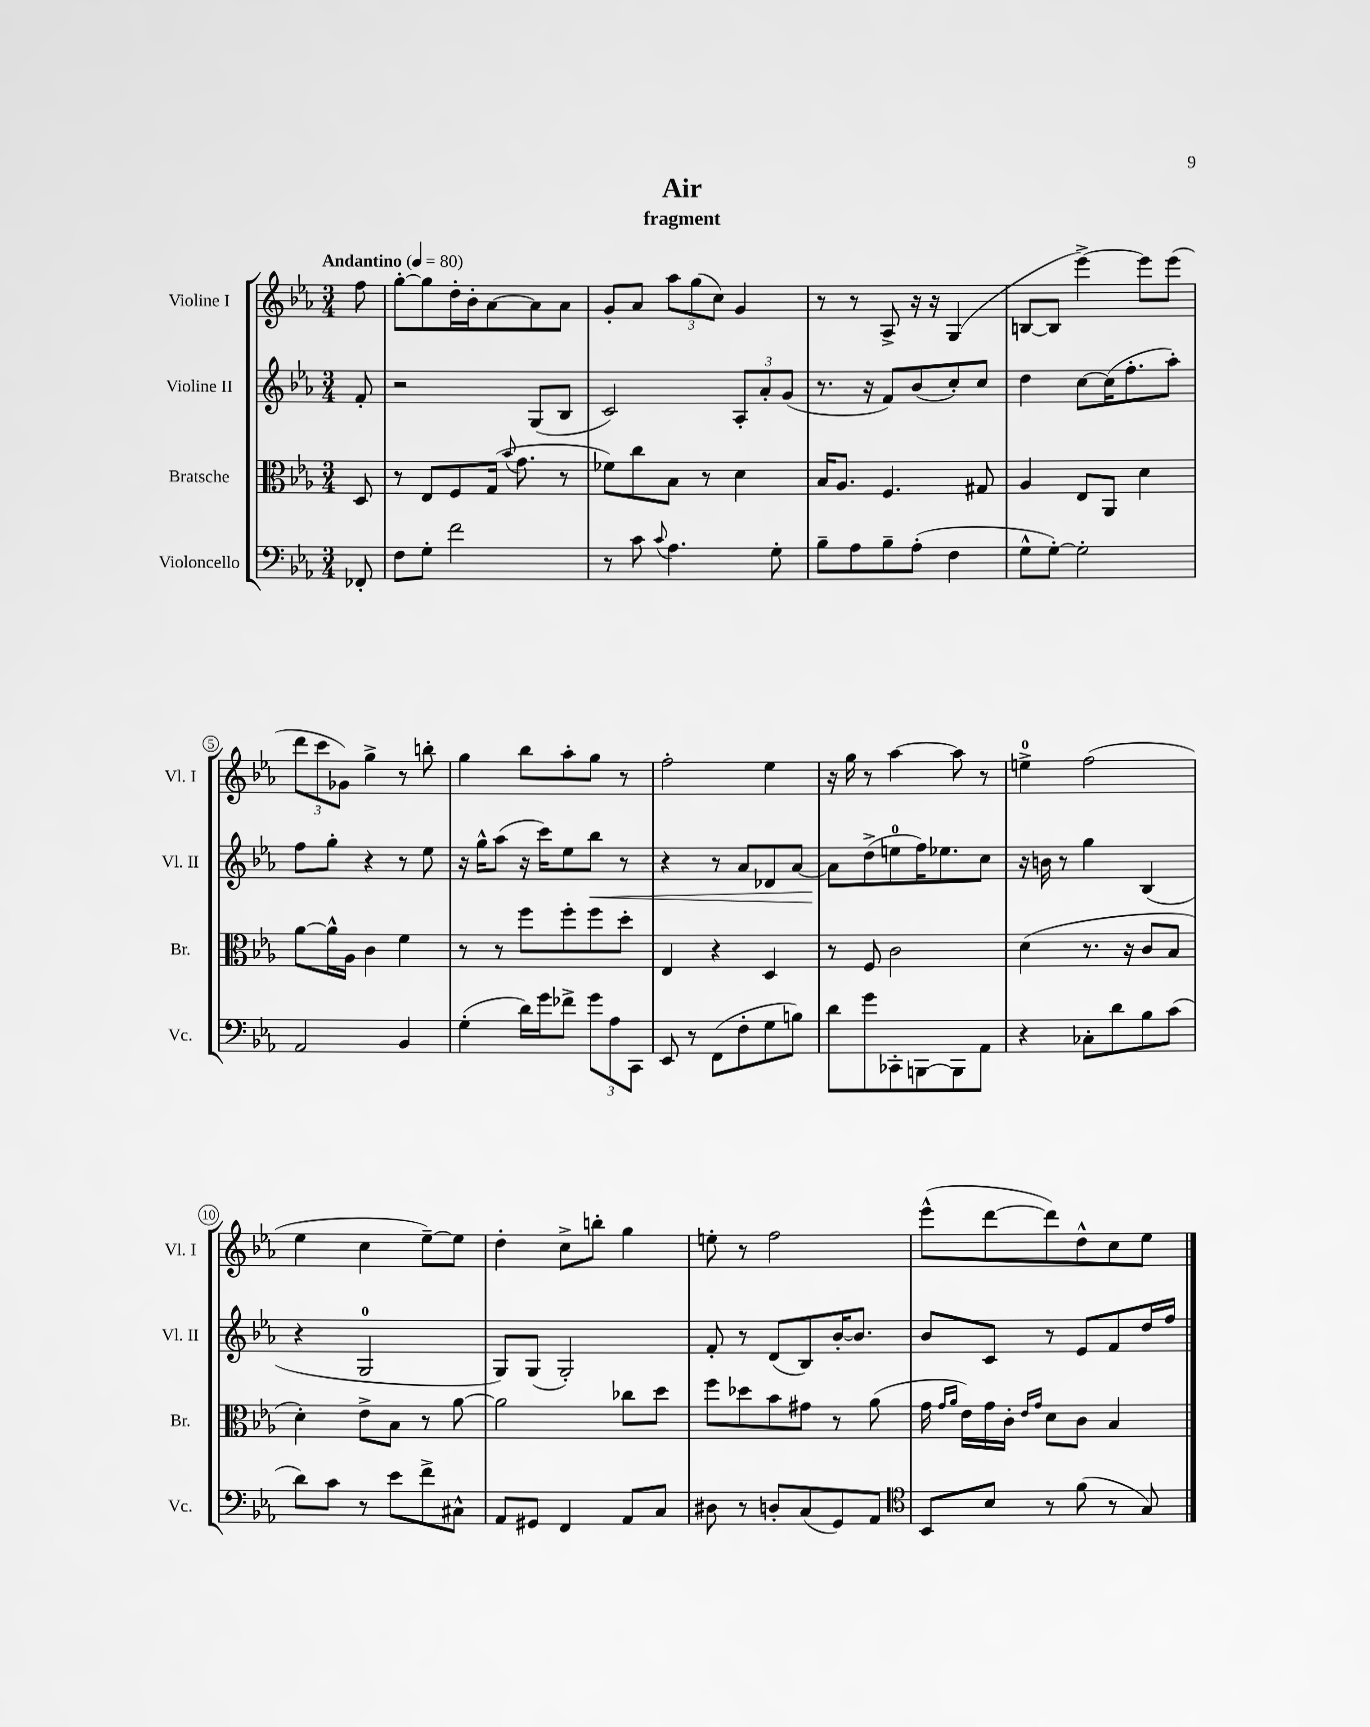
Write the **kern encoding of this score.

**kern	**kern	**kern	**kern
*staff4	*staff3	*staff2	*staff1
*clefF4	*clefC3	*clefG2	*clefG2
*k[b-e-a-]	*k[b-e-a-]	*k[b-e-a-]	*k[b-e-a-]
*M3/4	*M3/4	*M3/4	*M3/4
*MM80	*MM80	*MM80	*MM80
8FF-'/	8D/	8f'/	8ff\
=	=	=	=
8F\L	8r	2r	[8gg'\L
8G'\J	8E-/L	.	8gg\]
2f\	8F/	.	16dd'\L
.	.	.	16b-'\J
.	(16G/Jk	.	[8a-\
.	8qqb-/	.	.
.	8.g\	.	.
.	.	(8G/L	8a-\]
.	8r	8B-/J	8a-\J
=	=	=	=
8r	8f-\L)	2c/)	8g'/L
8c\	8cc\	.	8a-/J
8qqc/	.	.	.
4.A-\	8B-\J	.	12aa-\L
.	.	.	(12gg\
.	8r	.	.
.	.	.	12cc\J)
.	4d\	12A-'/L	4g/
.	.	12a-'/	.
8G'\	.	.	.
.	.	(12g/J	.
=	=	=	=
8B-~\L	16B-/LK	8.r	8r
.	8.A-/J	.	.
8A-\	.	.	8r
.	.	16r	.
8B-~\	4.F/	8f/L)	8A-^/
(8A-'\J	.	(8b-/	16r
.	.	.	16r
4F\	.	8cc'/)	(4G/
.	8G#/	8cc/J	.
=	=	=	=
8G^^\L	4A-/	4dd\	[8B/L
[8G'\J)	.	.	8B/]J
2G'\]	8E-/L	[8cc\L	[4eee-^\)
.	8AA-/J	(16cc\]K	.
.	.	8.ff'\	.
.	4d\	.	8eee-\]L
.	.	8aa-'\J)	(8eee-\J
=	=	=	=
2AA-/	[8a-\L	8ff\L	12ddd\L
.	.	.	12ccc\
.	16a-^^\]L	8gg'\J	.
.	.	.	12g-\J)
.	16A-\JJ	.	.
.	4c\	4r	4gg^\
4BB-/	4f\	8r	8r
.	.	8ee-\	8bb'\
=	=	=	=
(4G'\	8r	16r	4gg\
.	.	16gg^^\LK	.
.	8r	(8aa-\J	.
16d\LL)	8ff\L	16r	8bb-\L
16g\J	.	16ccc\LK)	.
8f-^\J	8ff'\	8ee-\	8aa-'\
12g\L	8ff\	8bb-\J	8gg\J
12A-\	.	.	.
.	8dd'\J	8r	8r
12CC\J	.	.	.
=	=	=	=
8EE-/	4E-/	4r	2ff'\
8r	.	.	.
(8FF\L	4r	8r	.
8F'\	.	8a-/L	.
8G\	4D/	8d-/	4ee-\
8B\J)	.	[8a-/J	.
=	=	=	=
8d\L	8r	8a-\]L	16r
.	.	.	16gg\
8g\	8F/	(8dd^\	8r
8CC-'\	2c\	8ee\	[4aa-\
[8BBB\	.	16ff\K)	.
.	.	8.ee-\	.
8BBB\]	.	.	8aa-\]
8AA-\J	.	8cc\J	8r
=	=	=	=
4r	(4d\	16r	4ee^\
.	.	16b\	.
.	.	8r	.
8C-'\L	8.r	4gg\	(2ff\
8d\	.	.	.
.	16r	.	.
8B-\	8c/L	(4B-/	.
(8c\J	8B-/J	.	.
=	=	=	=
8d\L)	4d'\)	4r	4ee-\
8c\J	.	.	.
8r	8e-^\L	2G/	4cc\
8e-\L	8B-\J	.	.
8f^\	8r	.	[8ee-~\L)
8C#^^\J	[8a-\	.	8ee-\]J
=	=	=	=
8AA-/L	2a-\]	8G/L)	4dd'\
8GG#/J	.	(8G/J	.
4FF/	.	2G'/)	8cc^\L
.	.	.	8bb'\J
8AA-/L	8cc-\L	.	4gg\
8C/J	8dd\J	.	.
=	=	=	=
8D#\	8ff\L	8f'/	8ee'\
8r	8dd-\	8r	8r
8D'/L	8b-\	(8d/L	2ff\
(8C/	8g#\J	8B-/)	.
8GG/)	8r	[16b-'/K	.
.	.	8.b-/]J	.
8AA-/J	(8a-\	.	.
=	=	=	=
*clefC4	*	*	*
8BB-/L	16g\	8b-/L	(8eee-^^\L
.	16qqg/LL	.	.
.	16qqa-/JJ	.	.
.	16e-\LL)	.	.
8B-/J	16g\	8c/J	[8ddd\
.	16c'\JJ	.	.
.	16qqe-/LL	.	.
.	16qqg/JJ	.	.
8r	8d\L	8r	8ddd\])
(8f\	8c\J	8e-/L	8dd^^\
8r	4B-/	8f/	8cc\
8G/)	.	16dd/L	8ee-\J
.	.	16ff/JJ	.
==	==	==	==
*-	*-	*-	*-
